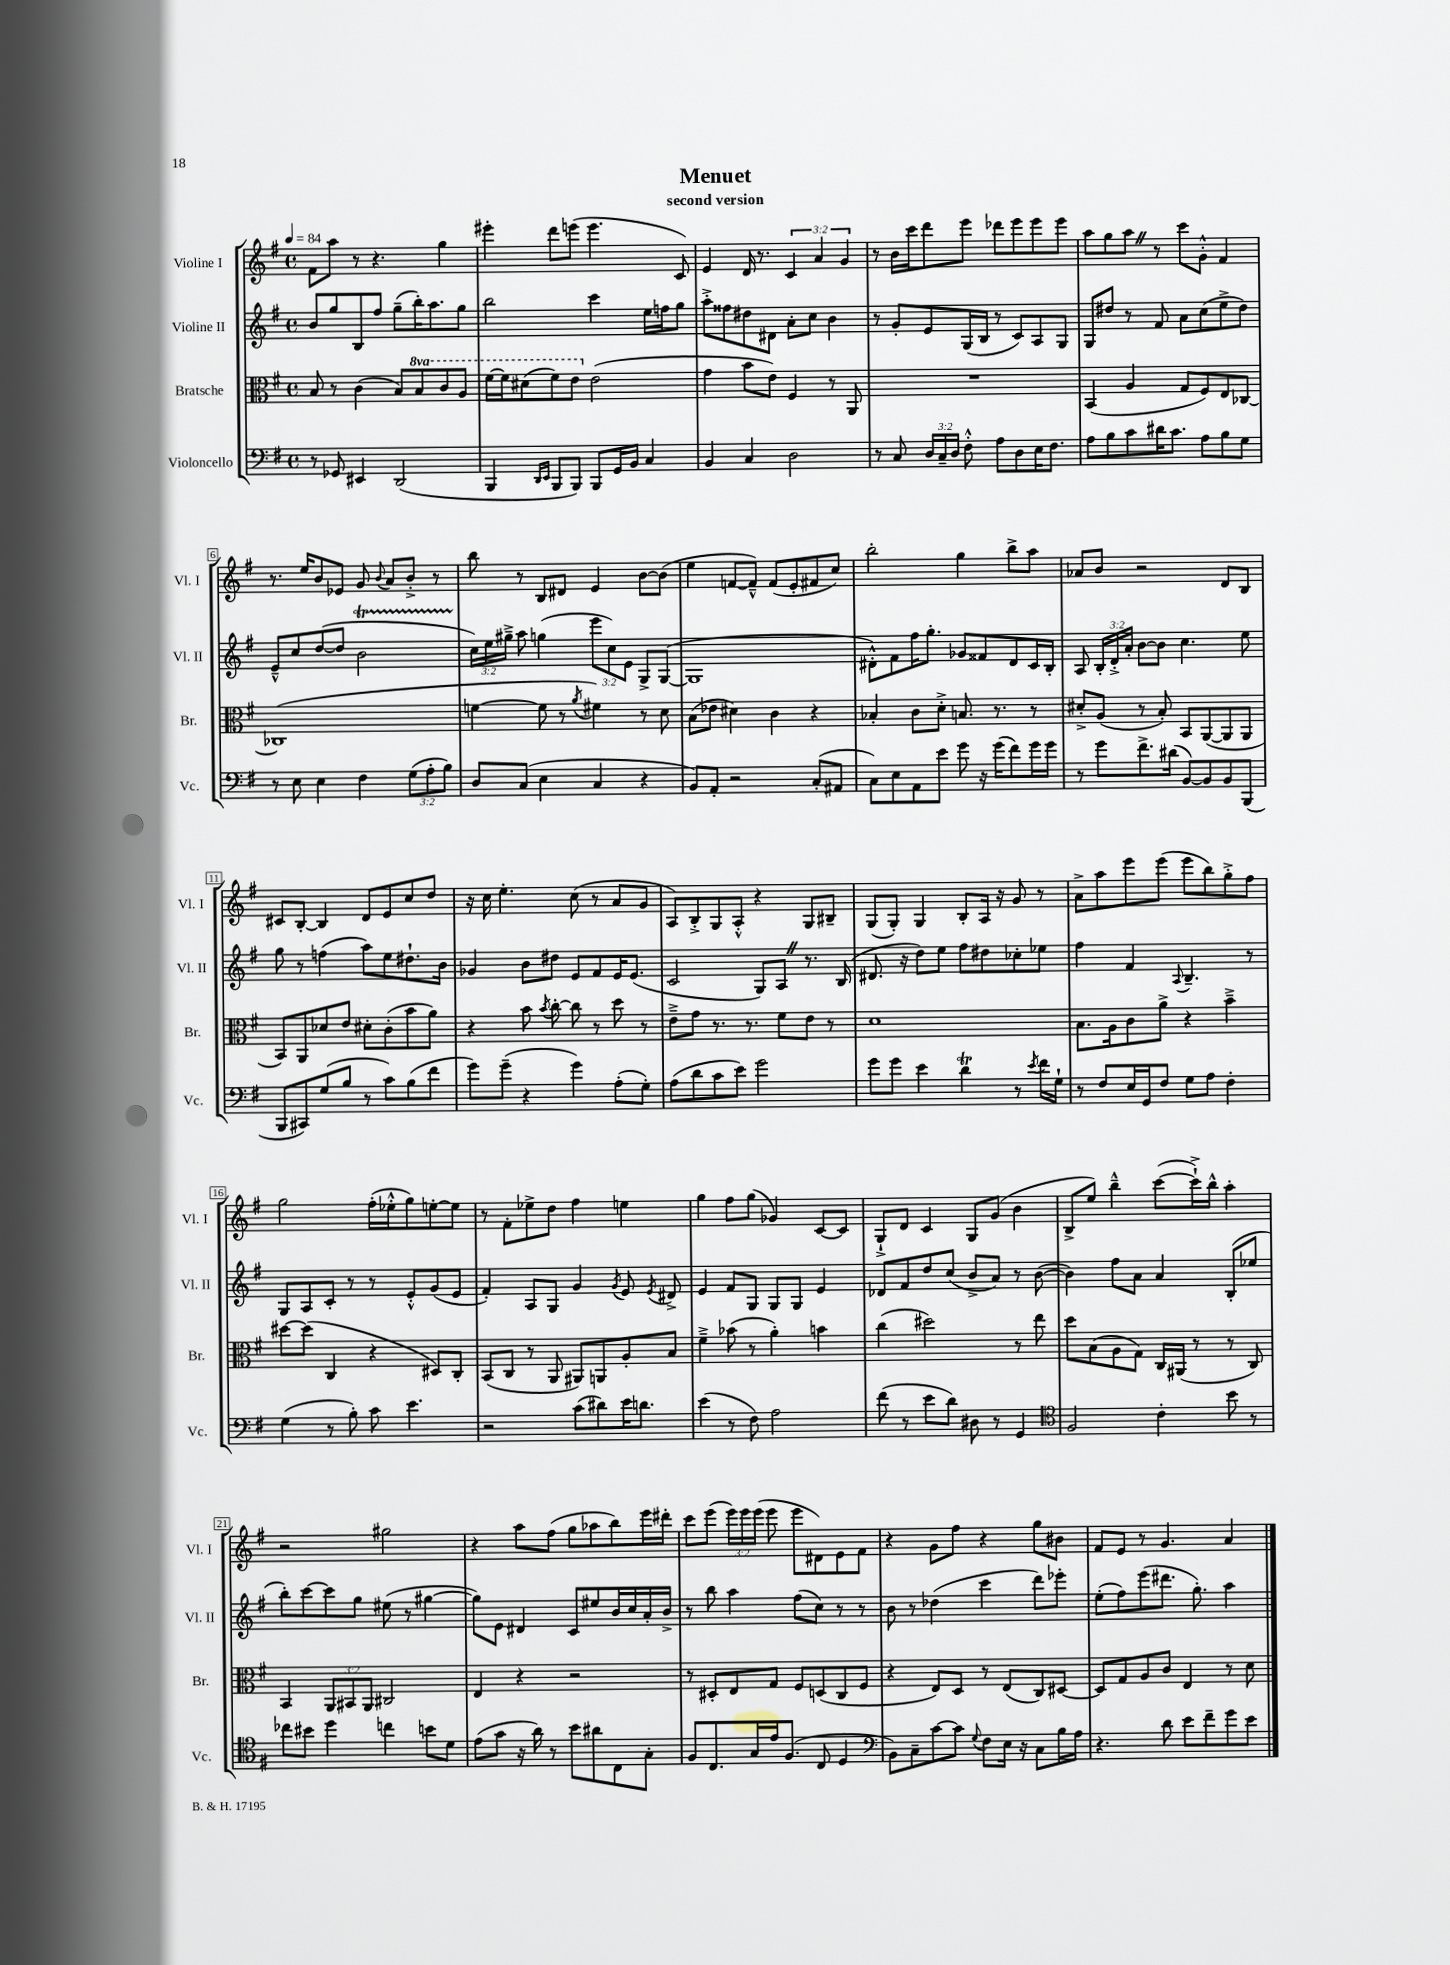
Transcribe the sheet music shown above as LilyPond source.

\header { title = "Menuet" subtitle = "second version" }
<<
\new StaffGroup <<
\new Staff = "s0" \with { instrumentName = "Violine I" shortInstrumentName = "Vl. I" } {
    \clef treble \key g \major \defaultTimeSignature \time 4/4 \override Staff.TupletNumber.text = #tuplet-number::calc-fraction-text \tempo 4 = 84
    \autoBeamOff fis'8[ a''8] r8 r4. g''4 |
    eis'''4-. d'''8[ e'''8]( e'''4. c'8) |
    e'4 d'16 r8. \tuplet 3/2 { c'4 a'4 g'4 } |
    r8 b'16[ c'''16 d'''8 e'''8] des'''8[ e'''8 e'''8 e'''8] |
    a''8[ g''8 a''8] \once \override BreathingSign.text = \markup { \musicglyph "scripts.caesura.straight" } \breathe r8 c'''8[ g'8]-.-^ fis'4 |
    r8. e''16[ b'8 ees'8] g'8 \appoggiatura { b'8 } a'8[ b'8]-.-> r8 |
    b''8 r8 b8[ dis'8] e'4 b'8[~ b'8]( |
    e''4 f'8[~ f'8]---^) f'8[( e'8-. fis'8 c''8]) |
    b''2-. g''4 b''8[-> a''8] |
    aes'8[ b'8] r2 d'8[ b8] |
    cis'8[ b8]~-. b4 d'8[ e'8 c''8 d''8] |
    r16 c''16 e''4.-. c''8( r8 a'8[ g'8] |
    a8[) b8-.-> g8 a8]-.-^ r4 g8[ bis8]-- |
    g8[( g8]-.) g4 b8[-. a16] r16 g'8 r8 |
    a'8[-> a''8 e'''8 e'''8]( e'''8[ b''8) g''8-.-> fis''8] |
    g''2 fis''16[-.( ees''16-.-^ g''8) e''8~-. e''8] |
    r8 fis'8[-. ees''8-> d''8] fis''4 e''4 |
    g''4 fis''8[ g''8]( ges'4) c'8[~ c'8] |
    g8[-!-> d'8] c'4 g8[ g'8]( b'4 |
    b8[-> e''8]) b''4---^ c'''8[~( c'''16-!->) b''16]-^ a''4-. |
    r2 gis''2 |
    r4 a''8[ fis''8]( g''8[ aes''8 b''8) e'''16 dis'''16]-. |
    c'''8[ e'''8]( \tuplet 3/2 { e'''16[) e'''16 e'''16]( } e'''8 e'''8[ dis'8) e'8 fis'8] |
    r4 g'8[ fis''8] r4 g''8[ bis'8] |
    fis'8[ e'8] r8 g'4. a'4 \bar "|." |
}
\new Staff = "s1" \with { instrumentName = "Violine II" shortInstrumentName = "Vl. II" } {
    \clef treble \key g \major \defaultTimeSignature \time 4/4 \override Staff.TupletNumber.text = #tuplet-number::calc-fraction-text
    \autoBeamOff b'8[ g''8 b8 fis''8] g''8[--( b''16-.) a''8. g''8] |
    b''2 c'''4 e''16[ f''16 g''8] |
    a''8[-.-> fisis''8 dis''8 dis'8] a'8[-. c''8] b'4 |
    r8 g'8[-. e'8 g16( b16] r8 c'8[) a8 g8] |
    g8[ dis''8] r8 fis'8 a'8[ c''8( e''8-> dis''8]) |
    e'8[---^ c''8 d''8~( d''8] b'2\startTrillSpan |
    \tuplet 3/2 { c''16[\stopTrillSpan) e''16 gis''16]---> } a''8 g''4( \tuplet 3/2 { e'''8[ c''8) e'8] } g8[-> g8]~( |
    g1 |
    dis'8[-.-^) fis'8 fis''16 g''8.]-. ges'8[ fisis'8 dis'8 c'16 b16]-. |
    a8 \tuplet 3/2 { b16[-. d'16-.-> a'16]-. } b'8[~ b'8] c''4. e''8 |
    g''8 r8 f''4( a''8[) e''8 dis''8.-! b'16] |
    ges'4 b'8[ dis''8] e'8[ fis'8 e'16 e'8.]( |
    c'2 g8[) a8] \once \override BreathingSign.text = \markup { \musicglyph "scripts.caesura.straight" } \breathe r8. b16( |
    dis'8. r16 d''8[) e''8] fis''8[ dis''8 ces''8-. ees''8] |
    fis''4 fis'4 \appoggiatura { a8 } b4.-- r8 |
    g8[ a8 c'8]-. r8 r8 e'8[-.-^ g'8( e'8] |
    fis'4-.) a8[ g8] g'4 \acciaccatura { g'8 } e'8 \acciaccatura { e'8 } dis'8-> |
    e'4 fis'8[ g8] g8[ g8] e'4 |
    des'8[ fis'8 d''8 c''8]( b'8[-> a'8]) r8 b'8~( |
    b'4) fis''8[ a'8] a'4 b8[-.( ees''8] |
    b''8[-.) c'''8~ c'''8 g''8] eis''8( r8 gis''4~ |
    gis''8[) e'8] dis'4 c'8[ eis''8 b'16 c''16 a'16-. b'16]-> |
    r8 b''8 a''4 fis''8[( c''8]) r8 r8 |
    b'8 r8 des''4( c'''4 d'''8[) ees'''8]-. |
    e''8[-.( fis''8) e'''8( dis'''8.] g''8.-.) a''4 \bar "|." |
}
\new Staff = "s2" \with { instrumentName = "Bratsche" shortInstrumentName = "Br." } {
    \clef alto \key g \major \defaultTimeSignature \time 4/4 \override Staff.TupletNumber.text = #tuplet-number::calc-fraction-text \set Staff.ottavationMarkups = #ottavation-simple-ordinals
    \autoBeamOff b8 r8 c'4( b8[) \ottava #1 b'8 c''8 a'8] |
    fis''16[~ fis''16 dis''8( fis''8) e''8] \ottava #0 e'2( |
    g'4 b'8[ e'8]) fis4 r8 a,8 |
    R1 |
    b,4( a4 g8[ fis8) e8 ces8]~ |
    ces1( |
    f'4~ f'8 r8 \acciaccatura { a'8 } fis'4) r8 d'8 |
    b8[( ees'8] dis'4) c'4 r4 |
    bes4-. c'8[ d'8]-.-> b8. r8. r8 |
    dis'8[-.-> a8]( r8 b8-.) b,8[ a,8~( a,8 a,8] |
    b,8[) a,8 des'8 e'8] dis'8[-. c'8-.( b'8 a'8]) |
    r4 b'8 \acciaccatura { b'8 } c''8~-. c''8 r8 d''8 r8 |
    e'8[---> g'8] r8. r8. fis'8[ e'8] r8 |
    d'1 |
    b8.[ a16 c'8 a'8]-> r4 b'4---> |
    dis''8[~ dis''8]( c4 r4 dis8[) c8]-. |
    b,8[( c8] r8 a,8 ais,8[) a,8 a8-. b8] |
    fis'4---> bes'8( r8 a'4-.) b'4 |
    c''4( dis''2) r8 e''8 |
    d''8[ b8( a8 g8]) c16[ ais,16]( r8 r8 c8) |
    b,4 \tuplet 3/2 { a,8[ bis,8 a,8] } cis2 |
    e4 r4 r2 |
    r8 dis8[-. e8 g8] fis8[ d8( c8 fis8] |
    r4 e8[) d8] r8 e8[( c8) dis8]~ |
    dis8[ g8 a8 c'8] e4 r8 d'8 \bar "|." |
}
\new Staff = "s3" \with { instrumentName = "Violoncello" shortInstrumentName = "Vc." } {
    \clef bass \key g \major \defaultTimeSignature \time 4/4 \override Staff.TupletNumber.text = #tuplet-number::calc-fraction-text
    \autoBeamOff r8 ges,8 eis,4 d,2( |
    b,,4 \grace { d,16[ e,16] } b,,8[ b,,8]) b,,8[ g,16 b,16] c4 |
    b,4 c4 d2 |
    r8 c8 \tuplet 3/2 { d16[ c16-- d16] } fis8-.-^ a8[ d8 e16 fis8.] |
    a8[ b8 c'8 dis'16 c'8.] a8[ b8 g8] |
    r8 e8 e4 fis4 \tuplet 3/2 { g8[( a8-. b8]) } |
    d8[ c8]( e4 c4 r4 |
    b,8[) a,8]-. r2 c8[-.( ais,8] |
    c8[) e8 a,8 e'8] g'8 r16 g'16[( fis'8) g'16 g'16] |
    r8 g'8[ fis'8.-> dis'16]( b,8[~) b,8 b,8 b,,8]( |
    b,,8[ cis,8) g8( b8] r8 c'8[) b8( fis'8] |
    g'8[) g'8]--( r4 g'4) a8[-.( g8]-.) |
    a8[( d'8 c'8 e'8]) g'2 |
    g'8[ g'8] e'4 d'4\trill r8 \acciaccatura { e'8 } fis'16[ g16]-! |
    r8 fis8[ e16 g,16 fis8] g8[ a8] fis4-. |
    g4( r8 b8-.) c'8 e'4. |
    r2 c'8[( dis'8) e'16 d'8.] |
    e'4( r8 fis8) a2 |
    fis'8( r8 e'8[ d'8]) dis8 r8 g,4 |
    \clef tenor fis2 c'4-. b'8 r8 |
    ces''8[ bis'8] d''4 c''4 b'8[ d'8] |
    e'8[( g'8] r16 a'16) r8 b'8[ ais'8 c8 g8]-. |
    fis8[ c8. g16 e'16 fis8.]( c8 d4 |
    \clef bass b,8[) c8-- c'8~ c'8] \appoggiatura { g8 } fis8[ e16] r16 c8[ b16 a16] |
    r4. d'8 e'8[ fis'8-- g'8 e'8] \bar "|." |
}
>>
>>
\layout { \context { \Score \override BarNumber.stencil = #(make-stencil-boxer 0.1 0.3 ly:text-interface::print) } }
